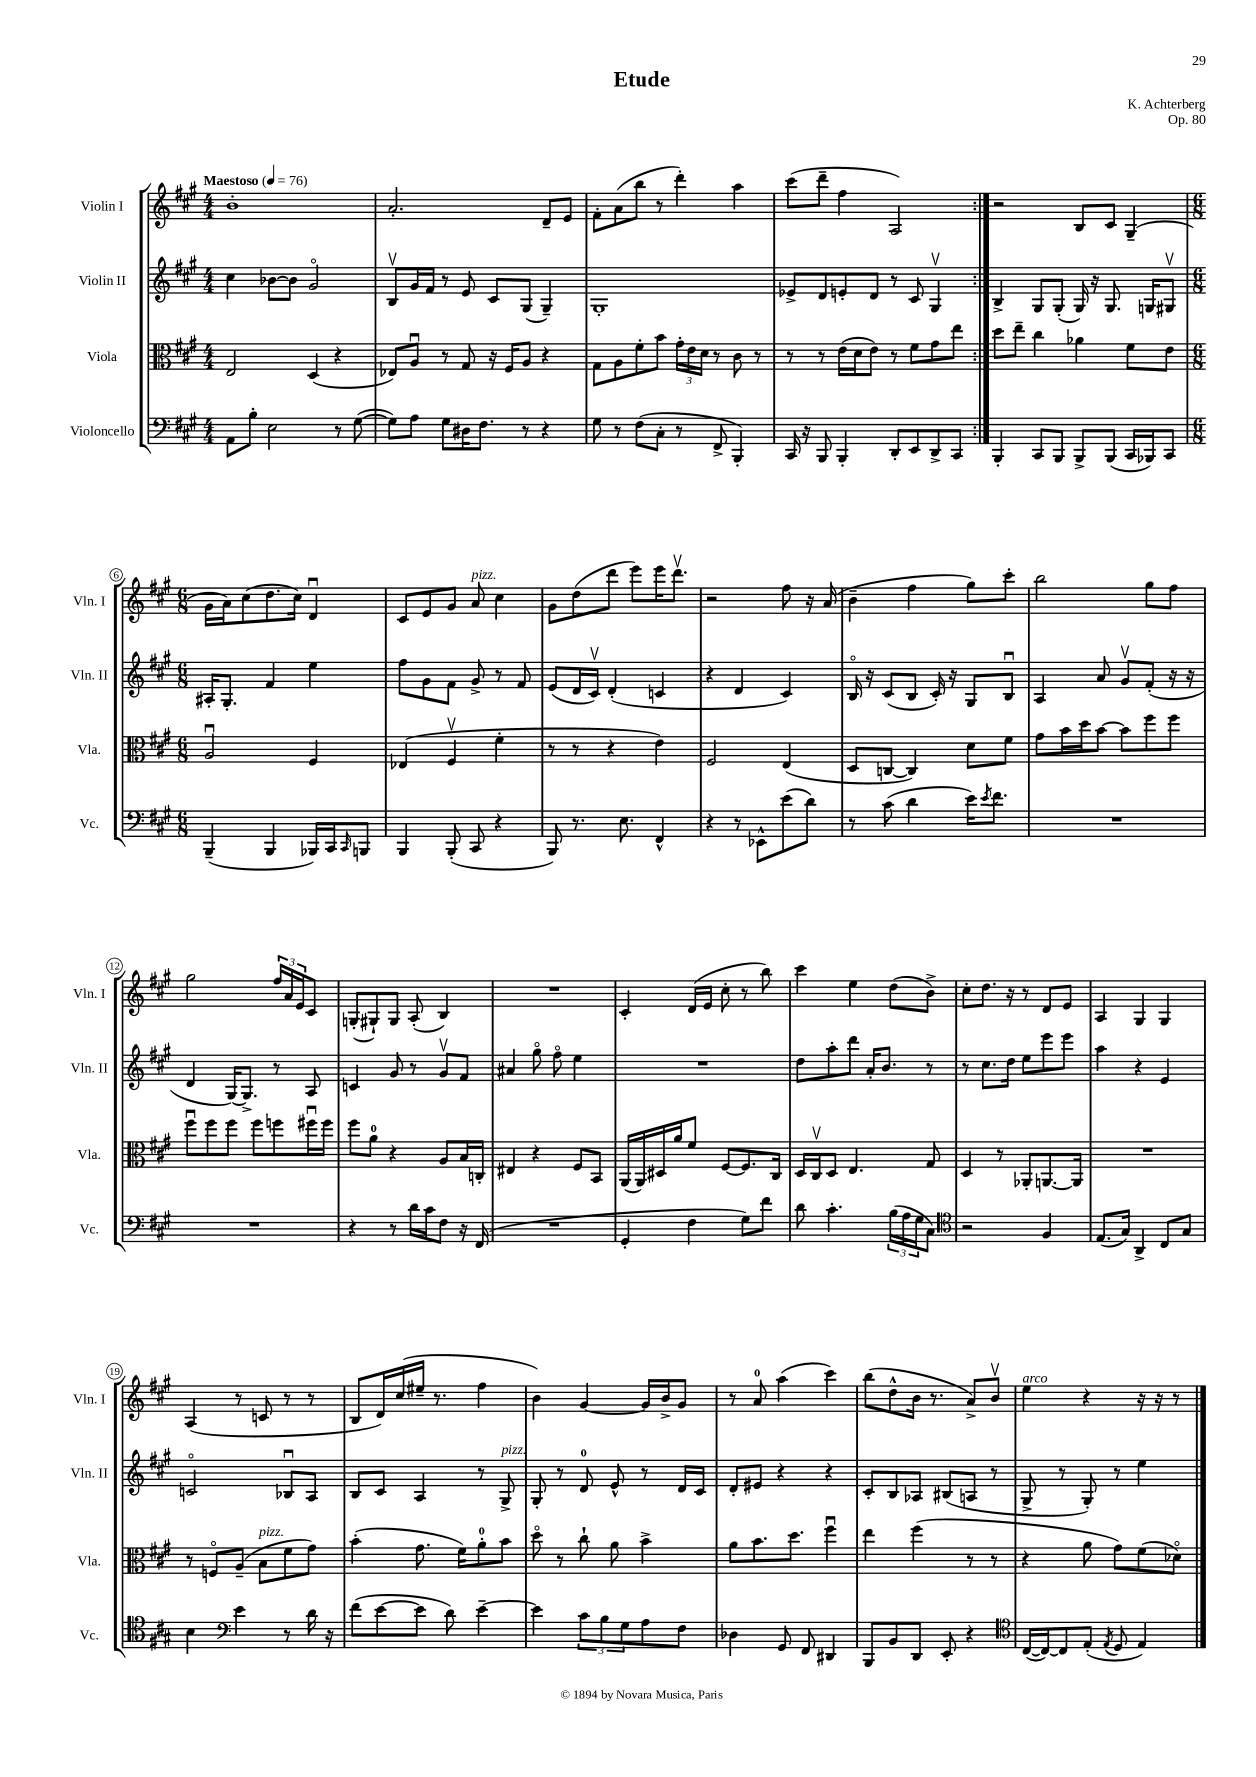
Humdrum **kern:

**kern	**kern	**kern	**kern
*part4	*part3	*part2	*part1
*staff4	*staff3	*staff2	*staff1
*I"Violoncello	*I"Viola	*I"Violin II	*I"Violin I
*I'Vc.	*I'Vla.	*I'Vln. II	*I'Vln. I
*clefF4	*clefC3	*clefG2	*clefG2
*k[f#c#g#]	*k[f#c#g#]	*k[f#c#g#]	*k[f#c#g#]
*M4/4	*M4/4	*M4/4	*M4/4
*MM76	*MM76	*MM76	*MM76
=1	=1	=1	=1
!	!	!	!LO:TX:a:B:t=Maestoso
8AA\L	2E/	4cc#\	1b'
8B'\J	.	.	.
2E\	.	[8b-X\L	.
.	.	8b-\J]	.
.	(4D/	2g#/	.
8r	4r	.	.
([8G#\	.	.	.
=2	=2	=2	=2
8G#\L])	8E-X/L)	8Bv/L	2.a'/
8A\J	8Au/J	16g#/L	.
.	.	16f#/JJ	.
8G#\L	8r	8r	.
16D#X\K	8G#/	8e/	.
8.F#\J	.	.	.
.	16r	8c#/L	.
.	16F#/KL	.	.
8r	8A/J	(8G#/J	.
4r	4r	4G#~/)	8d~/L
.	.	.	8e/J
=3	=3	=3	=3
8G#\	8G#\L	1G#'	8f#'\L
8r	8A\	.	(8a\
(8F#\L	8f#'\	.	8bb\J
8C#'\J	8b\J	.	8r
8r	24g#'\LL	.	4ddd'\)
.	24e\	.	.
.	24d\JJ	.	.
8FF#^/	8r	.	.
4BBB'/)	8c#\	.	4aa\
.	8r	.	.
=4	=4	=4	=4
16CC#/	8r	8e-X^/L	(8ccc#\L
16r	.	.	.
8BBB/	8r	8d/	8ddd~\J
4BBB'/	(16e\LL	8en'/	4ff#\
.	16d\J	.	.
.	8e\J)	8d/J	.
8DD'/L	8r	8r	2A/)
8EE/	8f#\L	8c#/	.
8DD^/	8g#\	4G#v/	.
8CC#/J	8ee\J	.	.
=5:|!	=5:|!	=5:|!	=5:|!
4BBB'/	8dd\L	4B^/	2r
.	8ee~\J	.	.
8CC#/L	4cc#\	8G#/L	.
8BBB/J	.	(8G#'/J	.
8BBB^/L	4a-X\	16G#/)	8B/L
.	.	16r	.
(8BBB/J	.	8.G#/	8c#/J
16CC#/LL	8f#\L	.	(4G#~/
16BBB-X/J)	.	16Gn/KL	.
8CC#/J	8e\J	8G#Xv/J	.
!!LO:LB:g=z
=6	=6	=6	=6
*M6/8	*M6/8	*M6/8	*M6/8
(4BBB~/	2Au/	16A#X'/KL	16g#\LL
.	.	8.G#'/J	16a\J)
.	.	.	(8cc#\
4BBB/	.	4f#/	8.dd\
.	.	.	16cc#\Jk)
16BBB-X/LL)	4F#/	4ee\	4du/
16CC#/J	.	.	.
16qqCC#/	.	.	.
8BBBn/J	.	.	.
=7	=7	=7	=7
4BBB/	(4E-X/	8ff#\L	8c#/L
.	.	8g#\	8e/
(8BBB'/	4F#v/	8f#\J	8g#/J
!	!	!	!LO:TX:a:i:t=pizz.
8CC#/	.	8g#^/	8a/
4r	4f#'\	8r	4cc#\
.	.	8f#/	.
=8	=8	=8	=8
8BBB/)	8r	(8e/L	8g#\L
8.r	8r	16d/L	(8dd\
.	.	16c#v/JJ)	.
.	4r	(4d'/	8ddd\J
8.E\	.	.	.
.	.	.	8eee\L)
4FF#^^/	4e\)	4cn/	16eee\K
.	.	.	8.dddv\J
=9	=9	=9	=9
4r	2F#/	4r	2r
8r	.	4d/	.
8EE-X^^\L	.	.	.
(8e\	(4E/	4c#/)	8ff#\
8d\J)	.	.	16r
.	.	.	(16a/
=10	=10	=10	=10
8r	8D/L	16B/	4b~\
.	.	16r	.
(8c#\	[8Cn/J	(8c#/L	.
4d\	4C/])	8B/J	4ff#\
.	.	16c#'/)	.
.	.	16r	.
16e\KL)	8d\L	8G#/L	8gg#\L)
8qe/	.	.	.
8.f#\J	.	.	.
.	8f#\J	8Bu/J	8ccc#'\J
=11	=11	=11	=11
2.r	8g#\L	4A/	2bb\
.	16b\L	.	.
.	16dd\J	.	.
.	[8b\J	8a/	.
.	8b\L]	8g#v/L	.
.	8ff#\	(8f#'/J	8gg#\L
.	8ff#\J	16r	8ff#\J
.	.	16r	.
!!LO:LB:g=z
=12	=12	=12	=12
2.r	8ff#u\L	4d/	2gg#\
.	8ff#\	.	.
.	8ff#\J	[16G#/KL)	.
.	.	8.G#^/J]	.
.	8ff#\L	.	.
.	8ffn\	8r	24ff#/LL
.	.	.	24a/
.	.	.	24e/J
.	16ff#Xu\L	8A/	8c#/J
.	16ff#\JJ	.	.
=13	=13	=13	=13
4r	8ff#\L	4cn/	(8Gn'/L
.	8a\J	.	8G#X`/)
8r	4r	8g#/	8G#/J
16d\LL	.	8r	(8A'/
16c#\J	.	.	.
8F#\J	8A/L	8g#v/L	4B/)
16r	16B/L	8f#/J	.
(16FF#/	16Cn'/JJ	.	.
=14	=14	=14	=14
2.r	4E#X/	4a#X/	2.r
.	4r	8gg#\	.
.	.	8ff#\	.
.	8F#/L	4ee\	.
.	8BB/J	.	.
=15	=15	=15	=15
4GG#'/	(16AA/LL	2.r	4c#'/
.	16AA/)	.	.
.	16D#X/	.	.
.	16a/J	.	.
4F#\	8f#/J	.	(16d/LL
.	.	.	16e/JJ
.	[8F#/L	.	8cc#'\
8G#\L)	8.F#/]	.	8r
8f#\J	.	.	8bb\)
.	16C#/Jk	.	.
=16	=16	=16	=16
8d\	16D/LL	8dd\L	4ccc#\
.	16C#v/J	.	.
4.c#'\	8D/J	8aa'\	.
.	4.E/	8ddd\J	4ee\
.	.	16a'/KL	.
.	.	8.b/J	.
(24B\LL	.	.	(8dd\L
24A\	.	.	.
24G#\J	.	.	.
8C#\J)	8G#/	8r	8b^\J)
=17	=17	=17	=17
*clefC4	*	*	*
2r	4D/	8r	8cc#'\L
.	.	8.cc#\L	8.dd\J
.	8r	.	.
.	.	16dd\Jk	16r
.	8AA-X'/L	8ee\L	8r
4F#/	[8.AAn/	8eee\	8d/L
.	.	8eee\J	8e/J
.	16AA/Jk]	.	.
=18	=18	=18	=18
(8.E/L	2.r	4aa\	4A/
16G#/Jk)	.	.	.
4AA^/	.	4r	4G#/
8C#/L	.	4e/	4G#/
8G#/J	.	.	.
!!LO:LB:g=z
=19	=19	=19	=19
4B\	8r	2cn/	(4A/
.	8Fn/L	.	.
*clefF4	*	*	*
4e\	(8A~/J	.	8r
!	!LO:TX:a:i:t=pizz.	!	!
.	8B\L	.	8cn/
8r	8f#\	8B-Xu/L	8r
16d\	8g#\J)	8A/J	8r
16r	.	.	.
=20	=20	=20	=20
(8f#\L	(4b'\	8B/L	8B/L
[8e\	.	8c#/J	16d/L)
.	.	.	(16cc#/
8e\J]	8.g#\	4A/	16ee#X~/JJ
.	.	.	8.r
8d\)	.	.	.
.	16f#\KL)	.	.
[4e~\	8a'\	8r	4ff#\
!	!	!LO:TX:a:i:t=pizz.	!
.	8b\J	8G#^/	.
=21	=21	=21	=21
4e\]	8dd\	8G#'/	4b\)
.	8r	8r	.
12c#\L	8cc#`\	8d/	[4g#/
12B\	.	.	.
.	8a\	8e^^/	.
12G#\	.	.	.
8A\	4b^\	8r	16g#/LL]
.	.	.	16b^/J
8F#\J	.	16d/LL	8g#/J
.	.	16c#/JJ	.
=22	=22	=22	=22
4D-X\	8a\L	8d'/L	8r
.	8.b\	8e#X/J	8a/
8GG#/	.	4r	(4aa\
.	8.dd\J	.	.
8FF#/	.	.	.
4DD#X/	4ff#u\	4r	4ccc#\)
=23	=23	=23	=23
8BBB/L	4ee\	8c#'/L	(8bb\L
8BB/	.	8B/	8dd^^\
8DD/J	(4ff#\	8A-X/J	16b\Jk
.	.	.	8.r
8EE'/	.	(8B#X/L	.
4r	8r	8An/J	8a^/L)
.	8r	8r	8bv/J
=24	=24	=24	=24
*clefC4	*	*	*
!	!	!	!LO:TX:a:i:t=arco
([16C#/LL	4r	8G#^/	4ee\
16C#/J_)	.	.	.
8C#/]	.	8r	.
(8E'/J	8a\	8G#'/)	4r
8qE/	.	.	.
8D/	8g#\L)	8r	.
4E/)	(8f#\	4ee\	16r
.	.	.	16r
.	8d-X\J)	.	8r
==	==	==	==
*-	*-	*-	*-
